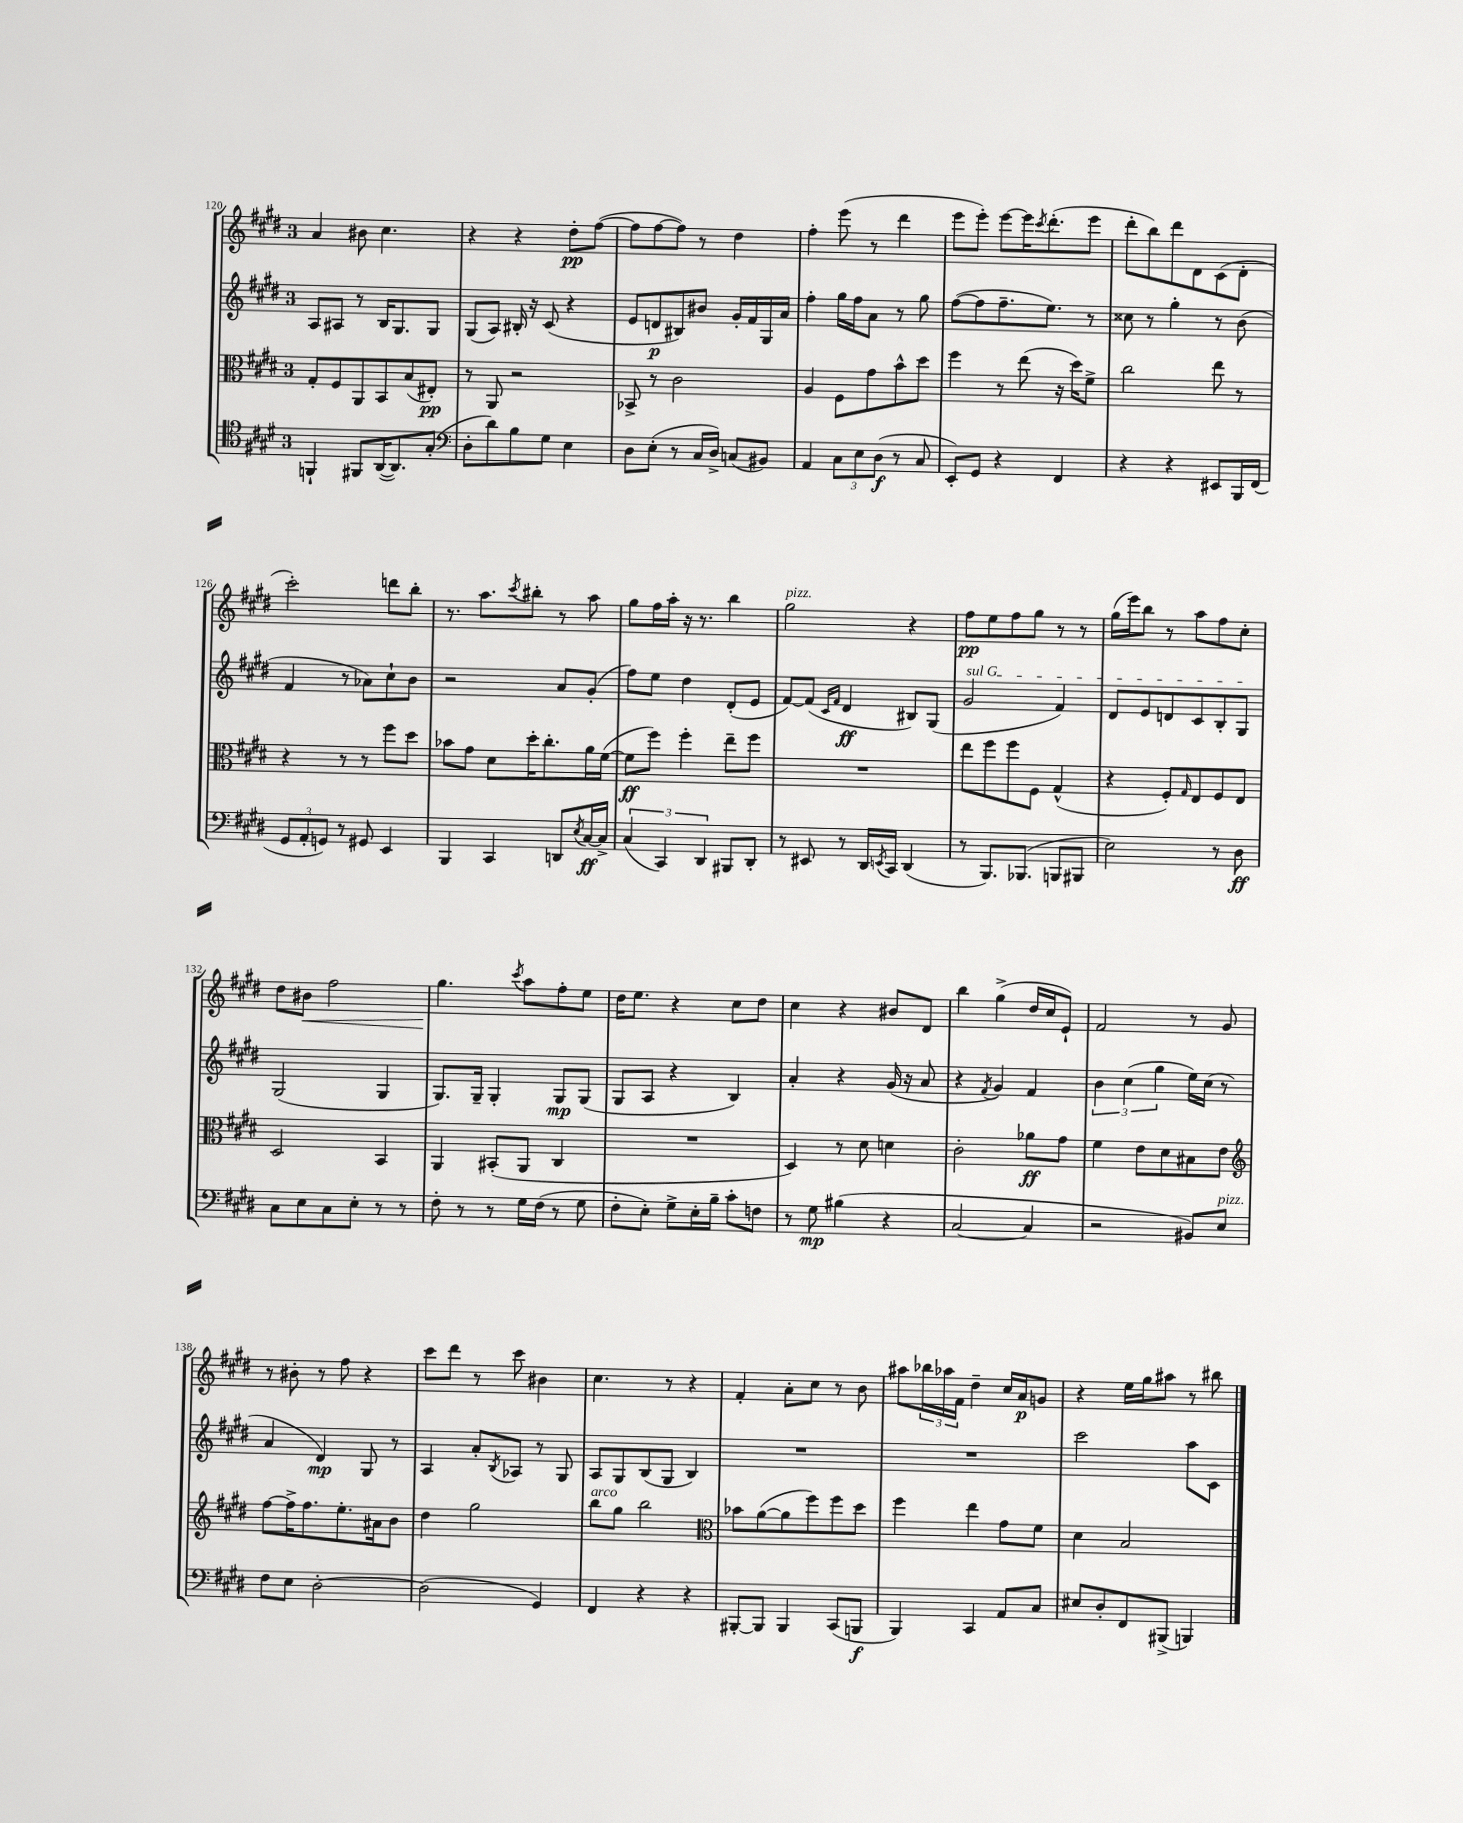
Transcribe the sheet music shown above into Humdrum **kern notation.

**kern	**dynam	**kern	**dynam	**kern	**dynam	**kern	**dynam
*part4	*part4	*part3	*part3	*part2	*part2	*part1	*part1
*staff4	*staff4	*staff3	*staff3	*staff2	*staff2	*staff1	*staff1
*clefC4	*	*clefC3	*	*clefG2	*	*clefG2	*
*k[f#c#g#d#]	*	*k[f#c#g#d#]	*	*k[f#c#g#d#]	*	*k[f#c#g#d#]	*
*M3/4	*	*M3/4	*	*M3/4	*	*M3/4	*
=120	=120	=120	=120	=120	=120	=120	=120
4FFn`/	.	8G#'/L	.	8A/L	.	4a/	.
.	.	8F#/	.	8A#X/J	.	.	.
8FF#X/L	.	8AA/	.	8r	.	8b#X\	.
([16AA/K	.	8BB/	.	16B/KL	.	4.cc#\	.
8.AA/])	.	.	.	8.G#/	.	.	.
.	.	(8B/	.	.	.	.	.
(8G#'/J	.	8E#X'/J)	pp	8G#/J	.	.	.
=121	=121	=121	=121	=121	=121	=121	=121
*clefF4	*	*	*	*	*	*	*
8D#'\L	.	8r	.	(8G#/L	.	4r	.
8d#\)	.	8AA/	.	8A/J)	.	.	.
8B\	.	2r	.	16B#X'/	.	4r	.
.	.	.	.	16r	.	.	.
8G#\J	.	.	.	(8c#/	.	.	.
4E\	.	.	.	4r	.	8dd#'\L	pp
.	.	.	.	.	.	([8ff#\J	.
=122	=122	=122	=122	=122	=122	=122	=122
8D#\L	.	8BB-X^/	.	8e/L	.	8ff#\L]	.
(8E'\J	.	8r	.	8dn/	p	[8ff#\	.
8r	.	2c#\	.	8B#X/)	.	8ff#\J])	.
16C#/LL	.	.	.	8b#X/J	.	8r	.
16D#^/JJ)	.	.	.	.	.	.	.
(8Cn/L	.	.	.	16g#'/LL	.	4dd#\	.
.	.	.	.	16f#/	.	.	.
8BB#X/J)	.	.	.	16G#/	.	.	.
.	.	.	.	16a/JJ	.	.	.
=123	=123	=123	=123	=123	=123	=123	=123
4AA/	.	4A/	.	4ff#'\	.	4ff#'\	.
12C#\L	.	8F#\L	.	16gg#\LL	.	(8eee\	.
.	.	.	.	16ff#\J	.	.	.
12E\	.	.	.	.	.	.	.
.	.	8g#\	.	8a\J	.	8r	.
(12D#\J	f	.	.	.	.	.	.
8r	.	8b^^\	.	8r	.	4ddd#\	.
8C#/	.	8dd#\J	.	8gg#\	.	.	.
=124	=124	=124	=124	=124	=124	=124	=124
8EE'/L)	.	4ff#\	.	([8ff#\L	.	8eee\L	.
8GG#/J	.	.	.	8ff#\]	.	8eee'\J)	.
4r	.	8r	.	8.ff#~\	.	[8eee\L	.
.	.	(8ee\	.	.	.	16eee\K]	.
.	.	.	.	.	.	8qccc#/	.
.	.	.	.	8.ee\J)	.	(8.ddd#'\	.
4FF#/	.	16r	.	.	.	.	.
.	.	16dd#\KL)	.	.	.	.	.
.	.	8f#^\J	.	8r	.	8eee\J	.
=125	=125	=125	=125	=125	=125	=125	=125
4r	.	2cc#\	.	8cc##X\	.	8ddd#'\L	.
.	.	.	.	8r	.	8bb\)	.
4r	.	.	.	4gg#'\	.	8ddd#\	.
.	.	.	.	.	.	8d#\	.
8EE#X/L	.	8ee\	.	8r	.	(8c#\	.
16BBB/L	.	8r	.	(8b\	.	8d#'\J	.
(16FF#/JJ	.	.	.	.	.	.	.
!!LO:LB:g=z
=126	=126	=126	=126	=126	=126	=126	=126
12GG#/L	.	4r	.	4f#/	.	2ccc#'\)	.
12AA'/	.	.	.	.	.	.	.
12GGn/J)	.	.	.	.	.	.	.
8r	.	8r	.	8r	.	.	.
8GG#X/	.	8r	.	8a-X\L)	.	.	.
4EE/	.	8ff#\L	.	8cc#`\	.	8dddn\L	.
.	.	8dd#\J	.	8b\J	.	8bb'\J	.
=127	=127	=127	=127	=127	=127	=127	=127
4BBB/	.	8b-X\L	.	2r	.	8.r	.
.	.	8g#\J	.	.	.	.	.
.	.	.	.	.	.	8.aa\L	.
4CC#/	.	8d#\L	.	.	.	.	.
.	.	.	.	.	.	8qccc#/	.
.	.	16dd#'\K	.	.	.	8bb#X'\J	.
.	.	8.cc#'\	.	.	.	.	.
8DDn/L	.	.	.	8a/L	.	8r	.
8qE/	.	.	.	.	.	.	.
[16C#/L	ff	16a\L	.	(8g#'/J	.	8aa\	.
16C#^/JJ]	.	([16f#\JJ	.	.	.	.	.
=128	=128	=128	=128	=128	=128	=128	=128
(6C#/	.	8f#\L]	ff	8ff#\L)	.	8gg#\L	.
.	.	8ff#\J)	.	8ee\J	.	16ff#\L	.
6CC#/)	.	.	.	.	.	.	.
.	.	.	.	.	.	16aa'\JJ	.
.	.	4ff#'\	.	4dd#\	.	16r	.
.	.	.	.	.	.	8.r	.
6DD#/	.	.	.	.	.	.	.
8BBB#X/L	.	8ee~\L	.	(8d#'/L	.	4bb\	.
8DD#'/J	.	8ff#\J	.	8e/J	.	.	.
=129	=129	=129	=129	=129	=129	=129	=129
!	!	!	!	!	!	!LO:TX:a:i:t=pizz.	!
8r	.	2.r	.	[8f#/L)	.	2gg#\	.
8EE#X/	.	.	.	(8f#/J]	.	.	.
.	.	.	.	16qqc#/LL	.	.	.
.	.	.	.	16qqf#/JJ	.	.	.
8r	.	.	.	4d#/	ff	.	.
16DD#/LL	.	.	.	.	.	.	.
8qEEn/	.	.	.	.	.	.	.
16CC#/JJ	.	.	.	.	.	.	.
(4DD#/	.	.	.	8B#X/L)	.	4r	.
.	.	.	.	(8G#/J	.	.	.
=130	=130	=130	=130	=130	=130	=130	=130
!	!	!	!	!LO:TX:a:i:t=sul G	!	!	!
8r	.	8ee\L	.	2g#/	.	8ff#\L	pp
8.BBB/L)	.	8ff#\	.	.	.	8ee\	.
.	.	8ff#\	.	.	.	8ff#\	.
(8.BBB-X/J	.	.	.	.	.	.	.
.	.	8F#\J	.	.	.	8gg#\J	.
8BBBn/L	.	(4G#^^/	.	4f#/)	.	8r	.
8BBB#X/J	.	.	.	.	.	8r	.
=131	=131	=131	=131	=131	=131	=131	=131
2E\)	.	4r	.	8d#/L	.	(16gg#\LL	.
.	.	.	.	.	.	16eee\J)	.
.	.	.	.	8e/	.	8bb\J	.
.	.	8F#'/L)	.	8dn/	.	8r	.
.	.	16qqG#/	.	.	.	.	.
.	.	8E/	.	8c#/	.	8aa\L	.
8r	.	8F#/	.	8B'/	.	8ff#\	.
8D#\	ff	8E/J	.	8G#/J	.	8cc#'\J	.
!!LO:LB:g=z
=132	=132	=132	=132	=132	=132	=132	=132
8C#\L	.	2D#/	.	(2G#/	.	8dd#\L	.
!	!	!	!	!	!	!	!LO:HP:b
8E\	.	.	.	.	.	8b#X\J	<
8C#\	.	.	.	.	.	2ff#\	.
8E'\J	.	.	.	.	.	.	.
8r	.	4BB/	.	4G#/	.	.	.
8r	.	.	.	.	.	.	.
=133	=133	=133	=133	=133	=133	=133	=133
8F#'\	.	4AA/	.	8.G#/L)	.	4.gg#\	.
8r	.	.	.	.	.	.	.
.	.	.	.	16G#~/Jk	.	.	.
8r	.	(8BB#X'/L	.	4G#'/	.	.	.
.	.	.	.	.	.	8qccc#/	.
16G#\LL	.	8AA/J	.	.	.	8aa\L	[
(16F#\JJ	.	.	.	.	.	.	.
8r	.	4C#/	.	8G#/L	mp	8ff#'\	.
8G#\	.	.	.	(8G#/J	.	8ee\J	.
=134	=134	=134	=134	=134	=134	=134	=134
8F#'\L	.	2.r	.	8G#/L	.	16dd#\KL	.
.	.	.	.	.	.	8.ee\J	.
8E'\J)	.	.	.	8A/J	.	.	.
8G#^\L	.	.	.	4r	.	4r	.
16E'\L	.	.	.	.	.	.	.
16B~\JJ	.	.	.	.	.	.	.
8c#'\L	.	.	.	4B/)	.	8cc#\L	.
8Fn\J	.	.	.	.	.	8dd#\J	.
=135	=135	=135	=135	=135	=135	=135	=135
8r	.	4D#/)	.	4a'/	.	4cc#\	.
8G#\	mp	.	.	.	.	.	.
(4B#X\	.	8r	.	4r	.	4r	.
.	.	8d#\	.	.	.	.	.
4r	.	4dn\	.	(16g#/	.	8b#X/L	.
.	.	.	.	16r	.	.	.
.	.	.	.	8a/	.	8d#/J	.
=136	=136	=136	=136	=136	=136	=136	=136
[2C#/	.	2c#'\	.	4r	.	4bb\	.
.	.	.	.	8qf#/	.	.	.
.	.	.	.	4g#/)	.	(4gg#^\	.
4C#/]	.	8a-X\L	ff	4f#/	.	16dd#/LL	.
.	.	.	.	.	.	16cc#/J	.
.	.	8g#\J	.	.	.	8e`/J)	.
=137	=137	=137	=137	=137	=137	=137	=137
2r	.	4f#\	.	6b\	.	2f#/	.
.	.	.	.	(6cc#\	.	.	.
.	.	8e\L	.	.	.	.	.
.	.	.	.	6gg#\	.	.	.
.	.	8d#\	.	.	.	.	.
8BB#X/L)	.	8B#X\	.	16ee\LL)	.	8r	.
.	.	.	.	(16cc#\JJ	.	.	.
!LO:TX:a:i:t=pizz.	!	!	!	!	!	!	!
8E/J	.	8e\J	.	8r	.	8g#/	.
!!LO:LB:g=z
=138	=138	=138	=138	=138	=138	=138	=138
*	*	*clefG2	*	*	*	*	*
8F#\L	.	[8ff#\L	.	4a/	.	8r	.
8E\J	.	16ff#^\K]	.	.	.	8b#X'\	.
.	.	8.ff#\	.	.	.	.	.
[2D#'\	.	.	.	4d#/)	mp	8r	.
.	.	8.ee'\	.	.	.	8ff#\	.
.	.	.	.	8G#/	.	4r	.
.	.	16a#X\k	.	.	.	.	.
.	.	8b\J	.	8r	.	.	.
=139	=139	=139	=139	=139	=139	=139	=139
(2D#\]	.	4dd#\	.	4A/	.	8ccc#\L	.
.	.	.	.	.	.	8ddd#\J	.
.	.	2gg#\	.	8a'/L	.	8r	.
.	.	.	.	8qB/	.	.	.
.	.	.	.	8A-X/J	.	8ccc#\	.
4GG#/)	.	.	.	8r	.	4b#X\	.
.	.	.	.	8G#/	.	.	.
=140	=140	=140	=140	=140	=140	=140	=140
!	!	!LO:TX:a:i:t=arco	!	!	!	!	!
4FF#/	.	8bb\L	.	8A/L	.	4.cc#\	.
.	.	8gg#\J	.	8G#/	.	.	.
4r	.	2bb\	.	(8B/	.	.	.
.	.	.	.	8G#/J	.	8r	.
4r	.	.	.	4B/)	.	4r	.
=141	=141	=141	=141	=141	=141	=141	=141
*	*	*clefC3	*	*	*	*	*
[8BBB#X'/L	.	8b-X\L	.	2.r	.	4f#'/	.
8BBB#/J]	.	([8a\	.	.	.	.	.
4BBB#/	.	8a\]	.	.	.	8a'\L	.
.	.	8ff#\)	.	.	.	8cc#\J	.
(8CC#/L	.	8ff#\	.	.	.	8r	.
8BBBn/J	f	8dd#\J	.	.	.	8b\	.
=142	=142	=142	=142	=142	=142	=142	=142
4BBB/)	.	4ff#\	.	2.r	.	8aa#X\L	.
.	.	.	.	.	.	24bb-X\L	.
.	.	.	.	.	.	24aa-X\	.
.	.	.	.	.	.	24f#\JJ	.
4CC#/	.	4ee\	.	.	.	4dd#~\	.
8AA/L	.	8g#\L	.	.	.	16cc#/LL	.
.	.	.	.	.	.	16a/J	p
8C#/J	.	8f#\J	.	.	.	8gn/J	.
=143	=143	=143	=143	=143	=143	=143	=143
8E#X/L	.	4d#\	.	2ccc#\	.	4r	.
8D#'/	.	.	.	.	.	.	.
8FF#/	.	2B/	.	.	.	16ee\LL	.
.	.	.	.	.	.	16gg#\J	.
(8BBB#X^/J	.	.	.	.	.	8aa#X\J	.
4BBBn/)	.	.	.	8aa\L	.	8r	.
.	.	.	.	8c#\J	.	8bb#X\	.
==	==	==	==	==	==	==	==
*-	*-	*-	*-	*-	*-	*-	*-
